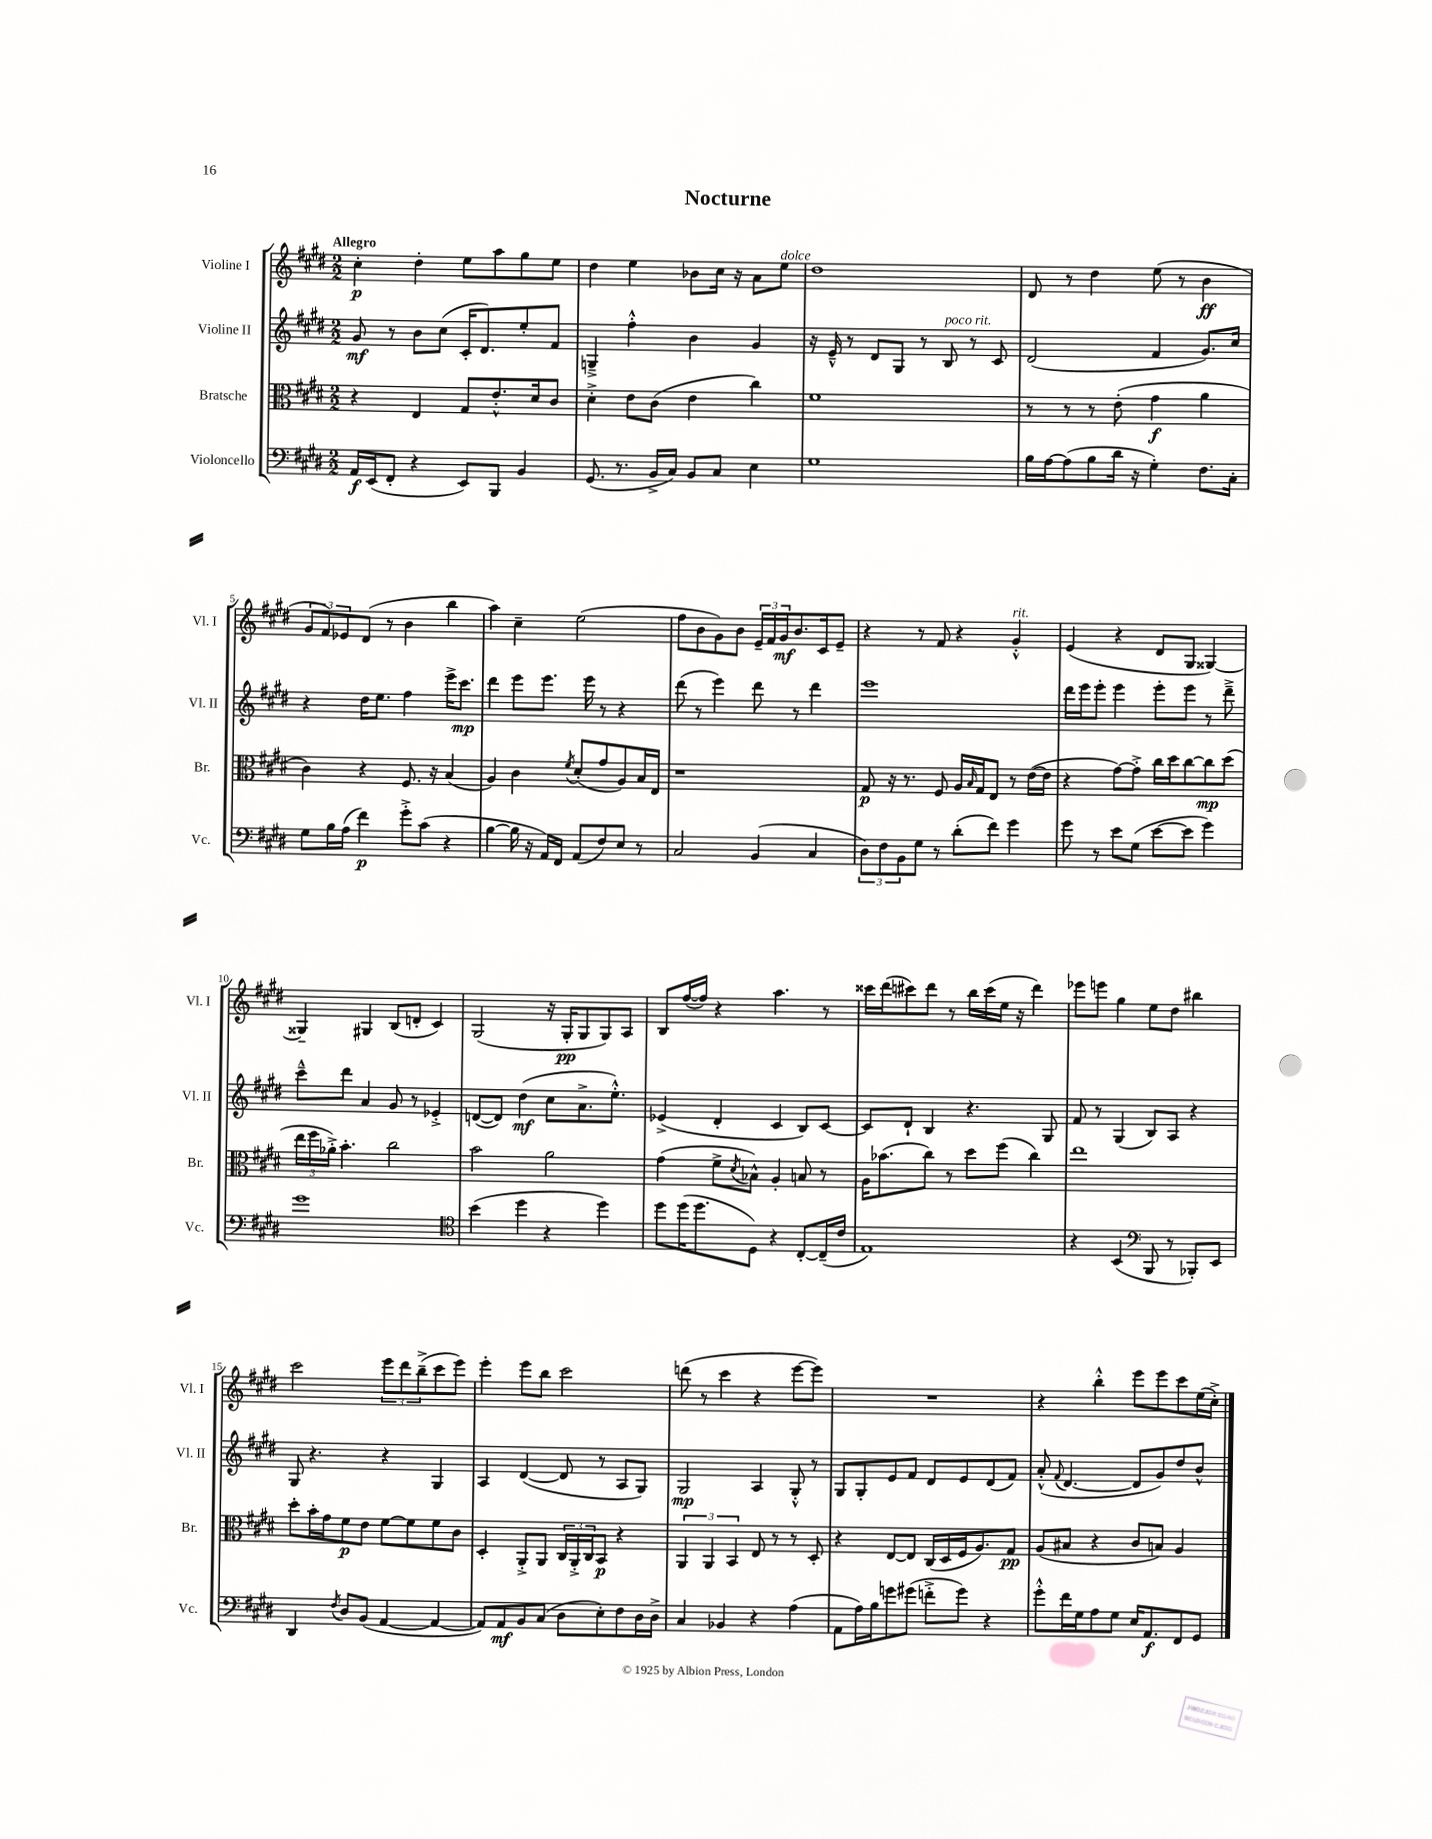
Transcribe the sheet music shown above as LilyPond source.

\header { title = "Nocturne" }
<<
\new StaffGroup <<
\new Staff = "s0" \with { instrumentName = "Violine I" shortInstrumentName = "Vl. I" } {
    \clef treble \key e \major \numericTimeSignature \time 2/2 \tempo "Allegro"
    cis''4-.\p dis''4-. e''8 a''8 gis''8 e''8 |
    dis''4 e''4 bes'8 cis''16 r16 a'8 e''8^\markup { \italic "dolce" } |
    dis''1 |
    dis'8 r8 dis''4 e''8( r8 b'4\ff |
    \tuplet 3/2 { gis'8 fis'8) ees'8 } dis'8( r8 b'4 b''4 |
    a''4) cis''4-- e''2( |
    fis''8 b'8 gis'8) b'8 \tuplet 3/2 { e'16-- fis'16 gis'16\mf } b'8. cis'16 e'8-- |
    r4 r8 fis'8 r4 gis'4-.-^^\markup { \italic "rit." } |
    e'4( r4 dis'8 gis8 gisis4~) |
    gisis4-- gis4 b8( d'8-. cis'4) |
    gis2( r16 gis16-.\pp gis8 gis8) a8 |
    b8 fis''16~( fis''16) r4 a''4. r8 |
    cisis'''16 dis'''16( cis'''8) dis'''8 r8 b''16 cis'''16( e''16 r16 dis'''4) |
    ees'''8 e'''8 gis''4 e''8 dis''8 bis''4 |
    cis'''2 \tuplet 3/2 { e'''8 dis'''8 b''8--->( } cis'''8 e'''8) |
    e'''4-. e'''8 b''8 cis'''2 |
    d'''8( r8 cis'''4 r4 e'''8~ e'''8) |
    R1 |
    r4 b''4-.-^ e'''8 e'''8 cis'''8 e''16( cis''16-.->) \bar "|." |
}
\new Staff = "s1" \with { instrumentName = "Violine II" shortInstrumentName = "Vl. II" } {
    \clef treble \key e \major \numericTimeSignature \time 2/2
    gis'8\mf r8 b'8 cis''8( cis'16-. dis'8.) e''8-. fis'8 |
    g4---> fis''4-.-^ b'4 gis'4 |
    r16 e'16---^ r8 dis'8 gis8 r8 b8^\markup { \italic "poco rit." } r8 cis'8 |
    dis'2( fis'4 gis'8.) cis''16 |
    r4 dis''16 e''8. fis''4 e'''16-> cis'''8.\mp |
    dis'''4 e'''8 e'''8. e'''16 r8 r4 |
    dis'''8( r8 e'''4) dis'''8 r8 dis'''4 |
    e'''1 |
    dis'''16 e'''16 e'''8-. e'''4 e'''8-. e'''8 r8 dis'''8---> |
    cis'''8---^ dis'''8 a'4 gis'8 r8 ees'4-.-> |
    d'8~( d'8) dis''4\mf( cis''8 a'8.-> e''8.-.-^) |
    ees'4->( dis'4-. cis'4 b8) cis'8~ |
    cis'8 dis'8-! b4 r4. gis8 |
    fis'8 r8 gis4( b8) a8 r4 |
    gis8 r4. r4 gis4 |
    a4 dis'4~( dis'8 r8 a8 gis8) |
    gis2\mp a4 gis8-.-^ r8 |
    gis8 gis8-. e'8 fis'8 dis'8 e'8 dis'8( fis'8) |
    a'8-.-^( \appoggiatura { fis'8 } dis'4.~ dis'8 gis'8) dis''8 b'8-^ \bar "|." |
}
\new Staff = "s2" \with { instrumentName = "Bratsche" shortInstrumentName = "Br." } {
    \clef alto \key e \major \numericTimeSignature \time 2/2
    r4 e4 gis8 e'8.-.-^ dis'16 cis'8 |
    dis'4-.-> e'8 cis'8( e'4 cis''4) |
    fis'1 |
    r8 r8 r8 e'8-.( gis'4\f a'4 |
    cis'4) r4 fis8. r16 b4( |
    a4) cis'4 \acciaccatura { fis'8 } dis'8-.( gis'8 a8) b16 e16 |
    r1 |
    gis8\p r16 r8. fis8 a16 \grace { b16 } gis16 e8 r8 e'16~( e'16 |
    r4 gis'8~) gis'8-.-> cis''16 dis''16 cis''8~ cis''8\mp dis''8( |
    \tuplet 3/2 { e''16 fis''16 aes'16-.->) } b'4.-. cis''2 |
    b'2 a'2 |
    gis'4( fis'8-> \acciaccatura { dis'8 } bes8-^) a4-. b8 r8 |
    a16 bes'8.( cis''8) r8 dis''8 fis''8( cis''4) |
    e''1 |
    dis''8-. b'16-. gis'16 fis'8\p e'8 fis'8~ fis'8 fis'8 cis'8 |
    dis4-. a,8-.-> a,8 \tuplet 3/2 { cis16 a,16-.-> cis16 } b,8\p r4 |
    \tuplet 3/2 { a,4 a,4 b,4 } e8 r8 r8 dis8-. |
    r4 e8~ e8 cis16( dis16 fis16 a8.) gis8\pp |
    a8( bis8 r4 cis'8 b8) a4 \bar "|." |
}
\new Staff = "s3" \with { instrumentName = "Violoncello" shortInstrumentName = "Vc." } {
    \clef bass \key e \major \numericTimeSignature \time 2/2
    a,16\f e,16( fis,8-. r4 e,8) b,,8 b,4 |
    gis,8.( r8. b,16-> cis16) b,8 cis8 e4 |
    gis1 |
    b16 a16~ a8( b8 dis'16 r16 gis4-.) fis8. cis16-. |
    gis8 b16 a16( fis'4\p) gis'8-.-> cis'8( r4 |
    b4~ b16 r16 a,16) fis,16 a,8( fis8) e8 r8 |
    cis2 b,4( cis4 |
    \tuplet 3/2 { dis8) fis8 b,8 } gis8 r8 dis'8-.( fis'8) gis'4 |
    gis'8 r8 e'8 gis8( e'8~ e'8 gis'4) |
    gis'1 |
    \clef tenor b'4( dis''4 r4 dis''4) |
    dis''8 dis''16( dis''8. dis8) r4 cis8~-. cis16--( cis'16 |
    e1) |
    r4 b,4( \clef bass b,,8 r8 bes,,8-.) e,8 |
    dis,4 \acciaccatura { fis8 } dis8 b,8( a,4~ a,4~ |
    a,8) a,8\mf b,8 cis8( dis8 e8-.) fis8 dis16 dis16-> |
    cis4 bes,4 r4 a4( |
    a,8 a16) b16 g'8 gis'8( f'8-.-> gis'8) r4 |
    gis'8-.-^ fis'16 gis16 a8 gis8 e16 a,8.\f fis,8 gis,8 \bar "|." |
}
>>
>>
